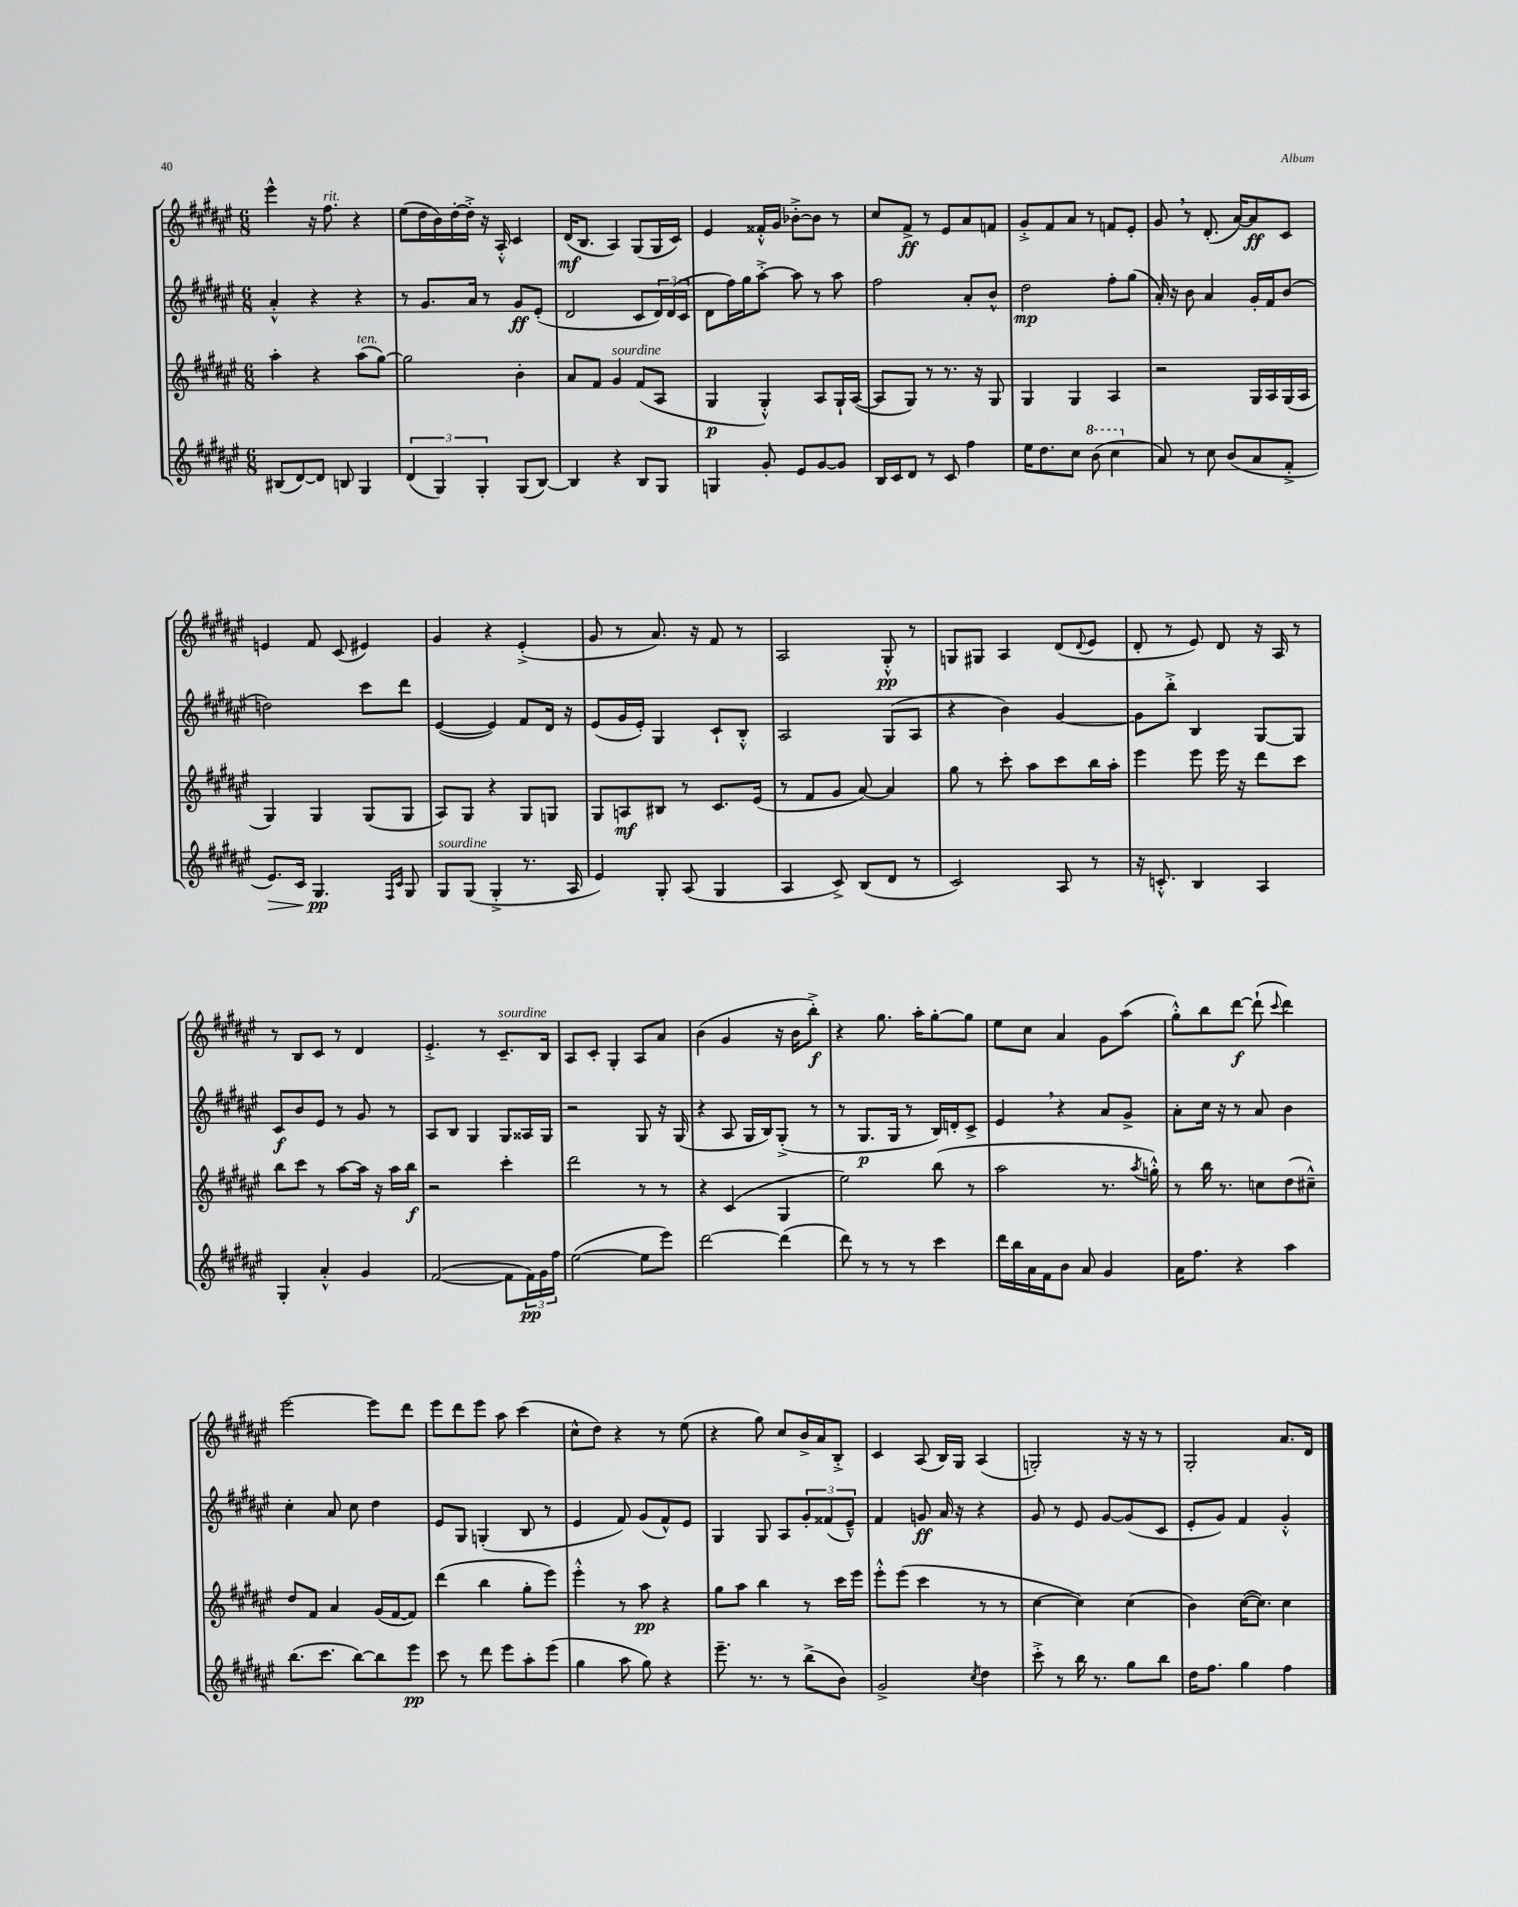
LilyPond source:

<<
\new StaffGroup <<
\new Staff = "s0" {
    \clef treble \key fis \major \numericTimeSignature \time 6/8
    eis'''4-^ r16 fis''8.^\markup { \italic "rit." } r4 |
    eis''8( dis''16 b'16) dis''16~-. dis''16-.-> r16 ais16-.-^ cis'4 |
    dis'16\mf( b8. ais4) gis8( gis16 cis'16) |
    eis'4 fisis'16-.-^ gis'16 bes'8~-.-> bes'8 r8 |
    cis''8 fis'8->\ff r8 eis'8 ais'8 f'8 |
    gis'8-.-> fis'8 ais'8 r8 f'8 eis'8-. |
    gis'8 \breathe r8 dis'8.-.( ais'16~) ais'8\ff cis'8 |
    e'4 fis'8 cis'8( eis'4) |
    gis'4 r4 eis'4-.->( |
    gis'8 r8 ais'8.) r16 fis'8 r8 |
    ais2 gis8-.-^\pp r8 |
    g8 gis8 ais4 dis'8( \appoggiatura { dis'8 } eis'8 |
    dis'8-. r8 eis'8) dis'8 r16 ais16 r8 |
    r8 b8 cis'8 r8 dis'4 |
    eis'4.-.-> r8 cis'8.--^\markup { \italic "sourdine" } b16 |
    ais8 cis'8-. gis4-. ais8 ais'8 |
    b'4( gis'4 r16 b'16 b''8-.->\f) |
    r4 gis''8. ais''16-. gis''8~-. gis''8 |
    eis''8 cis''8 ais'4 gis'8 ais''8( |
    gis''8-.-^) b''8 dis'''8~\f dis'''8-!( \appoggiatura { cis'''8 } dis'''4) |
    eis'''2~ eis'''8 dis'''8 |
    eis'''8 dis'''8 eis'''8 ais''8 cis'''4( |
    cis''8-^ dis''8) r4 r8 eis''8( |
    r4 gis''8) cis''8 b'16-> ais'16 b8-.-> |
    cis'4 ais8( b16) gis16 ais4( |
    g2-.) r16 r16 r8 |
    gis2-. ais'8. dis'16 \bar "|." |
}
\new Staff = "s1" {
    \clef treble \key fis \major \numericTimeSignature \time 6/8
    ais'4-.-^ r4 r4 |
    r8 gis'8. ais'16 r8 gis'8\ff eis'8-.( |
    dis'2 cis'8 \tuplet 3/2 { dis'16) dis'16( cis'16 } |
    dis'8 fis''16) gis''16 ais''8~-.-> ais''8 r8 ais''8 |
    fis''2 ais'8-. b'8-^ |
    dis''2\mp fis''8-. gis''8( |
    ais'16-.) r16 b'8 ais'4 gis'16-. fis'16 b'8( |
    d''2) cis'''8 dis'''8 |
    eis'4~( eis'4) fis'8 dis'16 r16 |
    eis'8( gis'16 eis'16-.) gis4 cis'8-! b8-.-^ |
    ais2 gis8( ais8 |
    r4 b'4) gis'4~ |
    gis'8 b''8-.-> b4 gis8~ gis8 |
    cis'8\f b'8 eis'8 r8 gis'8 r8 |
    ais8 b8 gis4 gis8 aisis16 gis16 |
    r2 gis8 r16 gis16( |
    r4 ais8 gis16 b16) gis8-.->( r8 |
    r8 gis8.\p gis16 r8 b16) d'16-. cis'8-> |
    eis'4 \breathe r4 ais'8 gis'8-> |
    ais'8-. cis''16 r16 r8 ais'8 b'4 |
    cis''4-. ais'8 cis''8 dis''4 |
    eis'8 gis8 g4-.( b8 r8 |
    eis'4 fis'8) gis'8( fis'8-^) eis'8 |
    gis4 gis8 ais8 \tuplet 3/2 { gis'8-. fisis'8( eis'8---^) } |
    fis'4 g'8\ff ais'16 r16 r4 |
    gis'8 r8 eis'8 gis'8~ gis'8( cis'8 |
    eis'8-. gis'8) fis'4 gis'4-.-^ \bar "|." |
}
\new Staff = "s2" {
    \clef treble \key fis \major \numericTimeSignature \time 6/8
    ais''4-. r4 ais''8^\markup { \italic "ten." }( gis''8~) |
    gis''2 b'4-. |
    ais'8 fis'8 gis'4^\markup { \italic "sourdine" } fis'8( ais8 |
    gis4\p gis4-.-^) ais8 gis16-! ais16~( |
    ais8 gis8) r8 r8. r16 gis8 |
    gis4 gis4 ais4 |
    r2 gis16 ais16 gis16( ais16 |
    gis4) gis4 gis8( gis8 |
    ais8) gis8 r4 gis8 g8 |
    gis8 a8\mf bis8 r8 cis'8. eis'16( |
    r8 fis'8 gis'8 ais'8~) ais'4 |
    gis''8 r8 cis'''8-. ais''8 cis'''8 b''16 ais''16-. |
    eis'''4 eis'''8 eis'''16 r16 dis'''8 cis'''8 |
    b''8 cis'''8 r8 ais''8~ ais''16 r16 ais''16 b''16\f |
    r2 cis'''4-. |
    dis'''2 r8 r8 |
    r4 cis'4( gis4 |
    eis''2) b''8( r8 |
    ais''2 r8. \acciaccatura { ais''8 } g''16-.-^) |
    r8 b''16 r8. c''8 dis''8( cis''8---^) |
    dis''8 fis'8 ais'4 gis'16( fis'16~ fis'8) |
    dis'''4( b''4 gis''8-. eis'''8) |
    eis'''4-.-^ r8 ais''8\pp r4 |
    gis''8 ais''8 b''4 r8 cis'''16 eis'''16 |
    eis'''8-.-^ eis'''8( cis'''4 r8 r8 |
    cis''4~ cis''4) cis''4( |
    b'4) cis''16~( cis''8.) cis''4 \bar "|." |
}
\new Staff = "s3" {
    \clef treble \key fis \major \numericTimeSignature \time 6/8
    bis8( dis'8~) dis'8 b8 gis4 |
    \tuplet 3/2 { dis'4( gis4) gis4-. } gis8( b8~) |
    b4 r4 b8 gis8 |
    g4 gis'8-. eis'8 gis'8~ gis'8 |
    b16 cis'16 dis'8 r8 cis'8 fis''4 |
    eis''16 dis''8. cis''8 \ottava #1 b''8( cis'''4 \ottava #0 |
    ais'8) r8 cis''8 b'8( ais'8 fis'8-.-> |
    eis'8.\>) cis'16 gis4.\pp\! \grace { fis16 cis'16 } gis8 |
    gis8^\markup { \italic "sourdine" } gis8( gis4-.-> r8. ais16 |
    eis'4) gis8-. ais8( gis4 |
    ais4 cis'8->) b8( dis'8 r8 |
    cis'2) ais8 r8 |
    r16 c'8.-.-^ b4 ais4 |
    gis4-. ais'4-.-^ gis'4 |
    fis'2~( fis'8 \tuplet 3/2 { fis'16\pp) gis'16 fis''16 } |
    eis''2~( eis''8 eis'''8) |
    dis'''2~ dis'''4( |
    dis'''8) r8 r8 r8 cis'''4 |
    dis'''16 b''16 ais'16 fis'16 b'8 ais'8 gis'4 |
    ais'16 fis''8. r4 ais''4 |
    b''8.( cis'''8. b''8~) b''8 eis'''8\pp |
    cis'''8 r8 dis'''8 eis'''8 ais''8-. eis'''8( |
    gis''4 ais''8 gis''8) r4 |
    eis'''8.-- r8. r8 b''8->( b'8) |
    gis'2-> \acciaccatura { cis''8 } dis''4 |
    cis'''8-.-> r8 b''16 r8. gis''8 b''8 |
    dis''16 fis''8. gis''4 fis''4 \bar "|." |
}
>>
>>
\layout { \context { \Score \remove "Bar_number_engraver" } }
